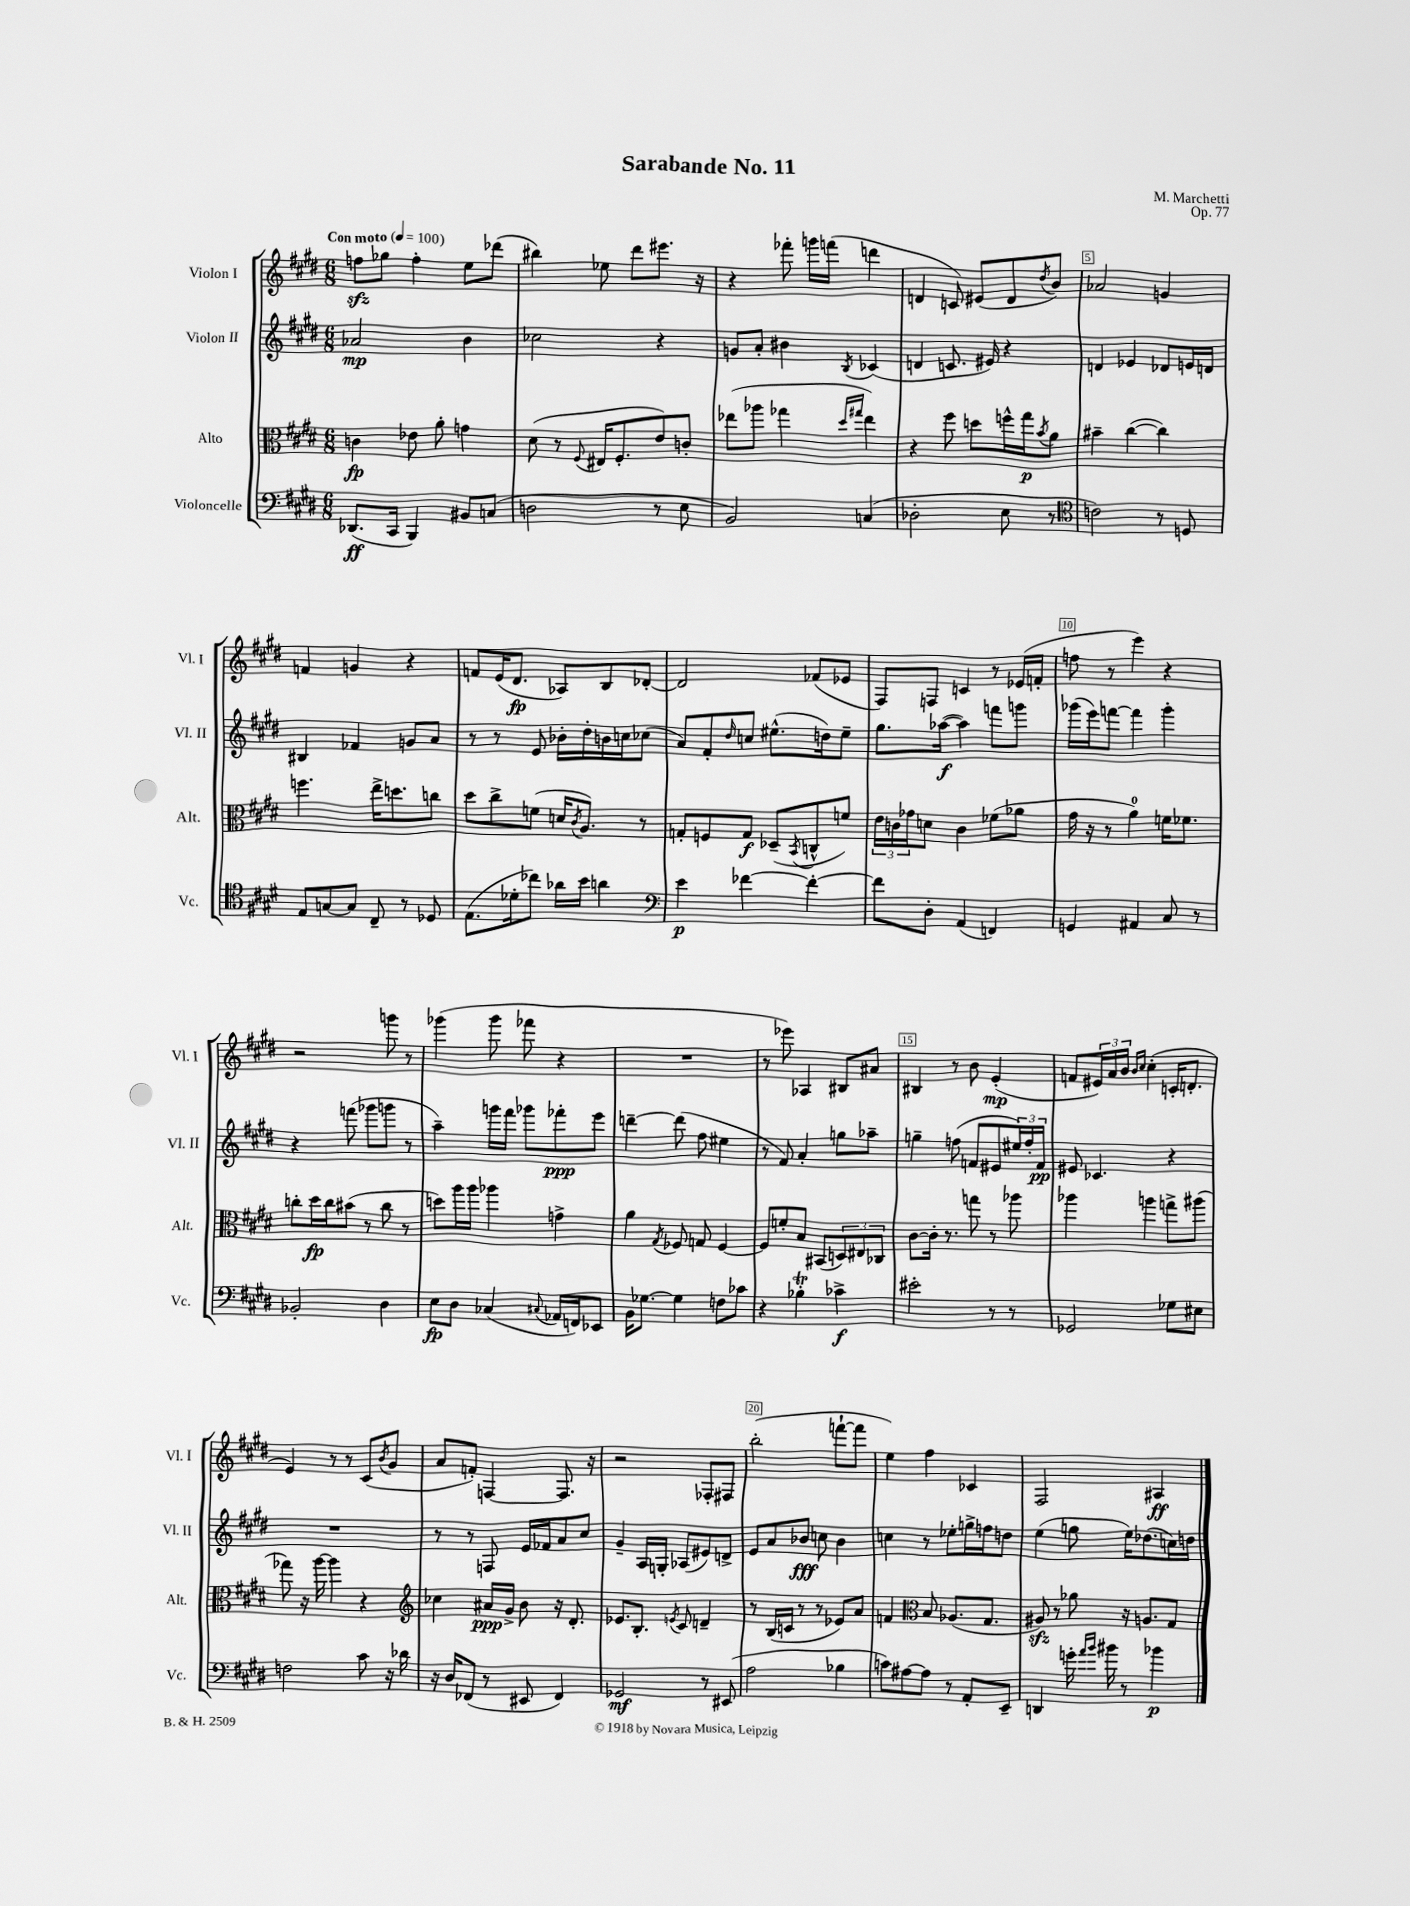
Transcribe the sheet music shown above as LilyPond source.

\header { title = "Sarabande No. 11" composer = "M. Marchetti" opus = "Op. 77" }
<<
\new StaffGroup <<
\new Staff = "s0" \with { instrumentName = "Violon I" shortInstrumentName = "Vl. I" } {
    \clef treble \key e \major \numericTimeSignature \time 6/8 \tempo "Con moto" 4 = 100
    f''8\sfz ges''8 f''4-. e''8 des'''8( |
    bis''4) ees''8 dis'''8 eis'''8. r16 |
    r4 fes'''8-. g'''16 f'''16( d'''4 |
    d'4 c'8) eis'8( d'8 \acciaccatura { dis''8 } b'8) |
    aes'2 g'4 |
    f'4 g'4 r4 |
    f'8 e'16( dis'8.\fp aes8) b8 des'8~-. |
    des'2 fes'8( ees'8 |
    fis8) f8 c'4 r8 ees'16( f'16-. |
    f''8 r8 e'''4) r4 |
    r2 g'''8 r8 |
    ges'''4( ges'''8 fes'''8 r4 |
    R2. |
    r8 ees'''8) aes4 bis8 ais'8 |
    bis4 r8 b'8 e'4-.\mp( |
    f'8 \tuplet 3/2 { eis'16) a'16 b'16 } \grace { b'16 cis''16 } cis''4-.( c'16-. d'8.-. |
    e'4) r8 r8 cis'8( \acciaccatura { b'8 } gis'8 |
    a'8 f'8-.) f4~ f8. r16 |
    r2 fes8-. fis8 |
    b''2-.( f'''8~-! f'''8 |
    e''4) fis''4 ces'4 |
    fis2 ais4\ff \bar "|." |
}
\new Staff = "s1" \with { instrumentName = "Violon II" shortInstrumentName = "Vl. II" } {
    \clef treble \key e \major \numericTimeSignature \time 6/8
    aes'2\mp b'4 |
    ces''2 r4 |
    g'8 a'8-. bis'4 \acciaccatura { b8 } ces'4( |
    d'4 c'8. eis'16) r4 |
    d'4 ees'4 des'8 e'16 d'16 |
    bis4 fes'4 g'8 a'8 |
    r8 r8 e'8 bes'16-. dis''16-. b'16 c''16 ces''8( |
    a'8) fis'8-. \grace { dis''16 } c''8 eis''8.-^( d''16) eis''8-- |
    gis''8. aes''16~\f( aes''4) f'''8 g'''8 |
    ges'''16( e'''16) f'''8~ f'''4 ges'''4-. |
    r4 f'''8( ges'''8 g'''8 r8 |
    a''4--) g'''16 fis'''16 ges'''8 fes'''8-.\ppp e'''8 |
    d'''4~-- d'''8( fis''8 eis''4 |
    r8 fis'8) a'4-. g''8 aes''8-- |
    g''4-- f''8( f'8 eis'8 \tuplet 3/2 { eis''16) f''16-. f'16\pp } |
    eis'8 ces'4. r4 |
    R2. |
    r8 r8 f8 e'16 fes'16 a'8 cis''8 |
    gis'4-- a16 g16-. aes8( eis'8) d'8-> |
    e'8 a'8 bes'8\fff c''8 bes'4 |
    c''4 r8 ees''8-. g''16-> f''16 d''8 |
    e''4( g''8 e''16) des''8.( c''16) d''16 \bar "|." |
}
\new Staff = "s2" \with { instrumentName = "Alto" shortInstrumentName = "Alt." } {
    \clef alto \key e \major \numericTimeSignature \time 6/8
    c'4\fp ees'8 a'8-. g'4 |
    dis'8( r8 \appoggiatura { fis8 } eis16 fis8.-. e'8) c'8-. |
    ees''8( aes''8 ges''4 \grace { dis''16 gis''16 } ees''4) |
    r4 fis''8 d''8 f''16-^ gis''16\p \acciaccatura { b'8 } a'8 |
    bis'4-- cis''4~( cis''4) |
    f''4. e''16-> d''8. c''8 |
    dis''8 cis''8-> f'8( d'16 \acciaccatura { cis'8 } a8.) r8 |
    g8-. f8 g8\f des8--( \acciaccatura { b,8 } c8-^ f'8) |
    \tuplet 3/2 { e'16 c'16 ges'16 } d'8 c'4 fes'8( aes'8 |
    gis'16 r16 r8 a'4-0) f'16 fes'8. |
    c''8-. dis''16\fp c''16 bis'8( r8 c''8 r8 |
    d''8) a''16 a''16 aes''4 g'4-> |
    a'4 \acciaccatura { gis8 } fes8 g8 fes4~ |
    fes8 f'8-. b8 bis,8( \tuplet 3/2 { d8) eis8 ces8 } |
    cis'8~ cis'16-. r8. g''8 r8 aes''8 |
    aes''4 a''4 g''8-> ais''8( |
    ges''8) r16 a''16~ a''4 r4 |
    \clef treble ces''4 ais'16\ppp gis'16-> b'8 r16 dis'8.-. |
    ees'8. b8.-. \acciaccatura { e'8 } cis'8 d'4-- |
    r8 b16( c'16 r8 r8 ees'8) a'8 |
    f'4 \clef alto b8 aes8.( gis8. |
    ais8\sfz) r8 aes'8 r16 a8. gis8 \bar "|." |
}
\new Staff = "s3" \with { instrumentName = "Violoncelle" shortInstrumentName = "Vc." } {
    \clef bass \key e \major \numericTimeSignature \time 6/8
    des,8.\ff( cis,16 b,,4) bis,8 c8( |
    d2 r8 e8 |
    b,2) c4( |
    des2-. e8 r8 |
    \clef tenor c'2) r8 d8 |
    e8 g8~ g8 cis8-- r8 des8 |
    e8.( des'16-. ces''8) aes'16 b'16 a'4 |
    \clef bass e'4\p fes'4~ fes'4~-. |
    fes'8 dis8-. a,4( f,4) |
    g,4 ais,4 cis8 r8 |
    bes,2-. dis4 |
    e8\fp dis8 ces4( \appoggiatura { cis8 } aes,16 f,16) ees,8 |
    b,16 ges8.~ ges4 f8 ces'8 |
    r4 bes4-.\trill ces'4->\f |
    eis'2-. r8 r8 |
    ges,2 ges8 eis8 |
    f2 cis'8 r16 des'16 |
    r16 dis16 fes,8( r8 eis,8 fes,4) |
    ges,2\mf r8 eis,8( |
    a2 bes4 |
    c'8) ais8~ ais8 r8 a,8-. e,8-- |
    d,4 g'16-. \grace { a'16 b'16 } bis'16 r8 bes'4\p \bar "|." |
}
>>
>>
\layout { \context { \Score \override BarNumber.break-visibility = ##(#f #t #t) barNumberVisibility = #(every-nth-bar-number-visible 5) \override BarNumber.stencil = #(make-stencil-boxer 0.1 0.3 ly:text-interface::print) } }
